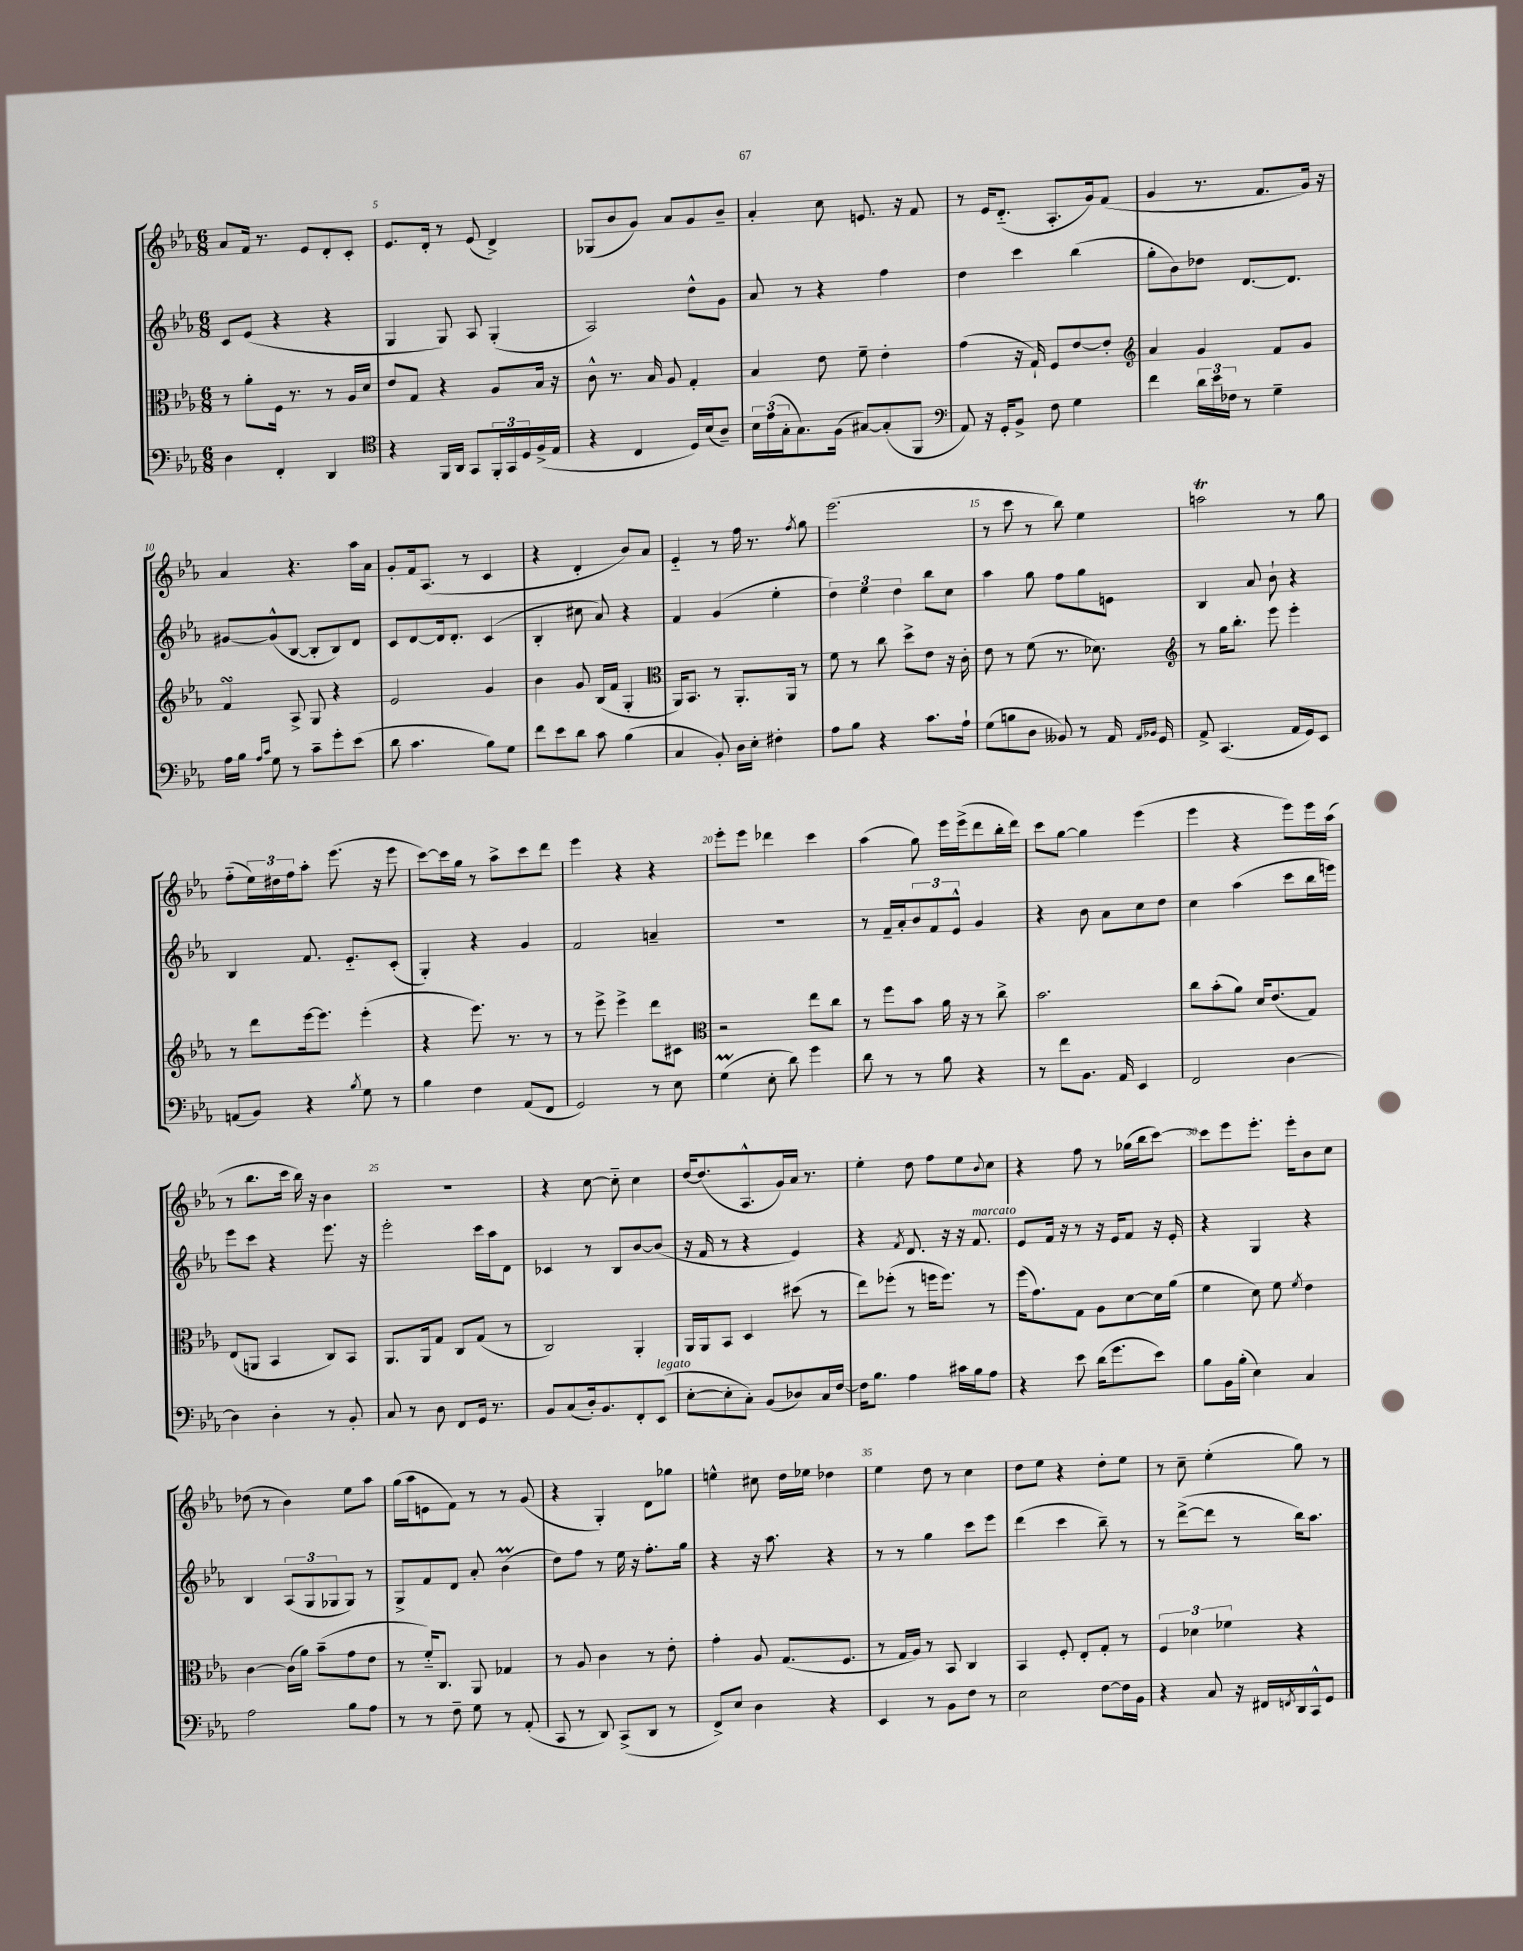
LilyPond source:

<<
\new StaffGroup <<
\new Staff = "s0" {
    \clef treble \key ees \major \numericTimeSignature \time 6/8
    aes'8 f'16 r8. ees'8 d'8-. c'8-. |
    ees'8. d'16-. r8 ees'8( d'4->) |
    ges8( bes'8 g'8) aes'8 g'8 bes'8-- |
    aes'4-. c''8 e'8. r16 f'8 |
    r8 ees'16 d'8.-_( aes8.-. g'16) f'8( |
    g'4 r8. f'8. g'16) r16 |
    aes'4 r4. aes''16 aes'16 |
    g'8-. f'16 aes8.( r8 c'4 |
    r4 d'4-. bes'8) aes'8 |
    ees'4-_ r8 f''16 r8. \acciaccatura { f''8 } g''8 |
    ees'''2.( |
    r8 c'''8 r8 bes''8) ees''4 |
    a''2\trill r8 g''8 |
    f''8-_( \tuplet 3/2 { ees''16) dis''16 f''16 } aes''8-. ees'''8.( r16 ees'''8 |
    c'''8~) c'''16 g''16 r8 aes''8-> c'''8 d'''8 |
    ees'''4 r4 r4 |
    ees'''8-. ees'''8 des'''4 c'''4 |
    aes''4( g''8) ees'''16 ees'''16->( d'''8 bes''16-. d'''16) |
    c'''8 g''8~ g''4 ees'''4( |
    ees'''4 r4 ees'''8) ees'''16 aes''16( |
    r8 bes''8. c'''16 bes''16) r16 bes'4 |
    R2. |
    r4 c''8~ c''8-_ c''4 |
    d''16~ d''8.( aes8.-^ g'16) aes'16 r8. |
    ees''4-. d''8 f''8 ees''8 \appoggiatura { bes'8 } c''8 |
    r4 f''8 r8 ges''16( bes''16 c'''8~) |
    c'''8 ees'''8 ees'''8.-. ees'''16-. bes'8 c''8 |
    des''8( r8 bes'4) ees''8 aes''8 |
    g''16( aes''16 e'8 f'8) r8 r8 g'8( |
    r4 g4-.) d'8 ges''8 |
    e''4-^ cis''8 d''16 ees''16 des''4 |
    ees''4 d''8 r8 c''4 |
    d''8 ees''8 r4 d''8-. ees''8 |
    r8 c''8-- ees''4-.( g''8) r8 \bar "|." |
}
\new Staff = "s1" {
    \clef treble \key ees \major \numericTimeSignature \time 6/8
    c'8 ees'8( r4 r4 |
    g4 g8) aes8 g4-.( |
    aes2) d''8-^ g'8 |
    aes'8 r8 r4 f''4 |
    d''4 c'''4 bes''4( |
    g''8-. bes'8) des''8 d'8.~ d'8. |
    gis'8~ gis'8-^( bes8~ bes8-. bes8) d'8 |
    c'8 d'8~ d'16 d'8.-. c'4( |
    bes4-. cis''8 aes'8) r4 |
    f'4 g'4( ees''4-. |
    \tuplet 3/2 { d''4) ees''4 d''4 } bes''8 c''8 |
    aes''4 g''8 f''8 g''8 e'8 |
    bes4 aes'8 bes'8-! r4 |
    bes4 f'8. ees'8.-_ c'8-.( |
    g4-.) r4 g'4 |
    f'2 a'4-- |
    R2. |
    r8 f'16-- aes'16-. \tuplet 3/2 { bes'8 f'8 ees'8-^ } g'4 |
    r4 bes'8 aes'8 c''8 d''8 |
    c''4 aes''4( c'''8 bes''16 e'''16) |
    ees'''8 c'''8 r4 ees'''8. r16 |
    ees'''2-. c'''16 aes''16 d'8 |
    ces'4 r8 bes8 bes'8~ bes'8( |
    r16 f'16 r8 r4 ees'4) |
    r4 \acciaccatura { f'8 } d'8. r16 r16 f'8.^\markup { \italic "marcato" } |
    ees'8 f'16 r16 r8 r16 ees'16 f'8 r16 ees'16-. |
    r4 g4 r4 |
    bes4 \tuplet 3/2 { aes8( g8 ges8 } ges8) r8 |
    g8-> f'8 d'8 aes'8-. bes'4\prall( |
    d''8) f''8 r8 ees''16 r16 f''8.-. g''16 |
    r4 r16 aes''8. r4 |
    r8 r8 g''4 c'''8 ees'''8 |
    d'''4( c'''4 bes''8--) r8 |
    r8 d'''8~->( d'''8 r8 bes''16) aes''8. \bar "|." |
}
\new Staff = "s2" {
    \clef alto \key ees \major \numericTimeSignature \time 6/8
    r8 aes'8-. f16 r8. r8 aes16 d'16 |
    ees'8 g8 r4 aes8 bes16 r16 |
    c'8-^ r8. bes16 aes8 g4-. |
    bes4 ees'8 f'8-- ees'4-. |
    g'4( r16 g16-!) f8 ees'8~ ees'8-. |
    \clef treble aes'4 g'4 f'8 g'8 |
    f'4\turn aes8-> g8 r4 |
    ees'2 g'4 |
    bes'4 g'8 bes16( f'16 g4-. |
    \clef alto aes,16) bes,8. r8 aes,8.-. aes,16 r8 |
    f'8 r8 c''8 d''8-> ees'8 r16 c'16-. |
    ees'8 r8 f'8( r8. des'8.) |
    \clef treble r8 g''16 bes''8.-. ees'''8 ees'''4-. |
    r8 d'''8 ees'''16~ ees'''8. ees'''4-.( |
    r4 ees'''8.) r8. r8 |
    r8 ees'''8-> ees'''4-> d'''8 cis'8 |
    \clef alto r2 ees''8 c''8 |
    r8 f''8 bes'8 aes'16 r16 r8 c''8-> |
    bes'2. |
    c''8 bes'8-.( aes'8) d'16 ees'8.( g8) |
    ees8( a,8 bes,4 c8) bes,8 |
    aes,8. aes,16 g8 c8 g8( r8 |
    c2) aes,4-. |
    aes,16 aes,16 bes,8 d4 dis''8( r8 |
    ees''8) fes''8-.( r8 f''16 f''8.) r8 |
    f''16( g'8.) g8 aes8 d'8~ d'16 aes'16( |
    f'4 d'8) f'8 \acciaccatura { f'8 } ees'4 |
    c'4~ c'16( aes'16) bes'8--( g'8 ees'8 |
    r8 f'16-_) c8. aes,8 ges4 |
    r8 aes8 c'4 r8 ees'8-. |
    g'4-. aes8 g8.( f8. |
    r8 g16 aes16) r8 bes,8 c4 |
    bes,4 f8-. ees8-. g8-. r8 |
    \tuplet 3/2 { f4 des'4 fes'4 } r4 \bar "|." |
}
\new Staff = "s3" {
    \clef bass \key ees \major \numericTimeSignature \time 6/8
    d4 f,4-. d,4 |
    \clef tenor r4 f,16 aes,16 g,8 \tuplet 3/2 { f,16-. g,16 d16 } f16->( ees16 |
    r4 c4 d16) bes16( aes8--) |
    \tuplet 3/2 { bes16 ees'16( g16-. } g8.) f16( gis8~) gis8-.( f,8 |
    \clef bass aes,8) r16 g,16-. bes,8-> f8 g4 |
    f'4 \tuplet 3/2 { d'16 ees'16 fes16 } r8 g4-- |
    aes16 bes16 \grace { aes16 c'16 } g8 r8 c'8-- g'8-. ees'8( |
    d'8 c'4. bes8) g8 |
    f'8 ees'8 d'8 c'8 bes4( |
    c4 bes,8-.) d16 ees16-. fis4-. |
    aes8 bes8 r4 c'8. aes16-! |
    g8( b8 d8 beses,8) r8 aes,16 \grace { aes,16 bes,16 } g,16 |
    aes,8-> c,4.( aes,16 g,16) ees,8 |
    a,8( bes,8) r4 \acciaccatura { bes8 } g8 r8 |
    bes4 f4 aes,8( f,8 |
    g,2) r8 ees8 |
    g4\prall( ees8-. d'8) g'4 |
    d'8 r8 r8 bes8 r4 |
    r8 f'8 bes,8. aes,16 ees,4 |
    f,2 d4~ |
    d4 d4-. r8 bes,8-. |
    c8 r8 d8 f,8 g,16 r8. |
    bes,8 c8( d16-.) bes,8. f,8-. ees,8^\markup { \italic "legato" }( |
    ees8~-. ees8-. c8-.) bes,8( des8) c16 f16~ |
    f16 bes8. aes4 cis'16 bes16 aes8 |
    r4 ees'8 d'16( g'8. ees'8) |
    bes8 bes,16 bes16-.( ees4) c4 |
    aes2 bes8 aes8 |
    r8 r8 f8-- g8 r8 aes,8-.( |
    c,8 r8 d,8) c,8->( d,8 r8 |
    f,8->) ees8 d4 r4 |
    ees,4 r8 bes,8 f8 r8 |
    ees2 f8~ f16 bes,16 |
    r4 c8 r16 fis,16 \acciaccatura { f,8 } d,16 c,16-^ g,8 \bar "|." |
}
>>
>>
\layout { \context { \Score currentBarNumber = #4 \override BarNumber.break-visibility = ##(#f #t #t) barNumberVisibility = #(every-nth-bar-number-visible 5) } }
